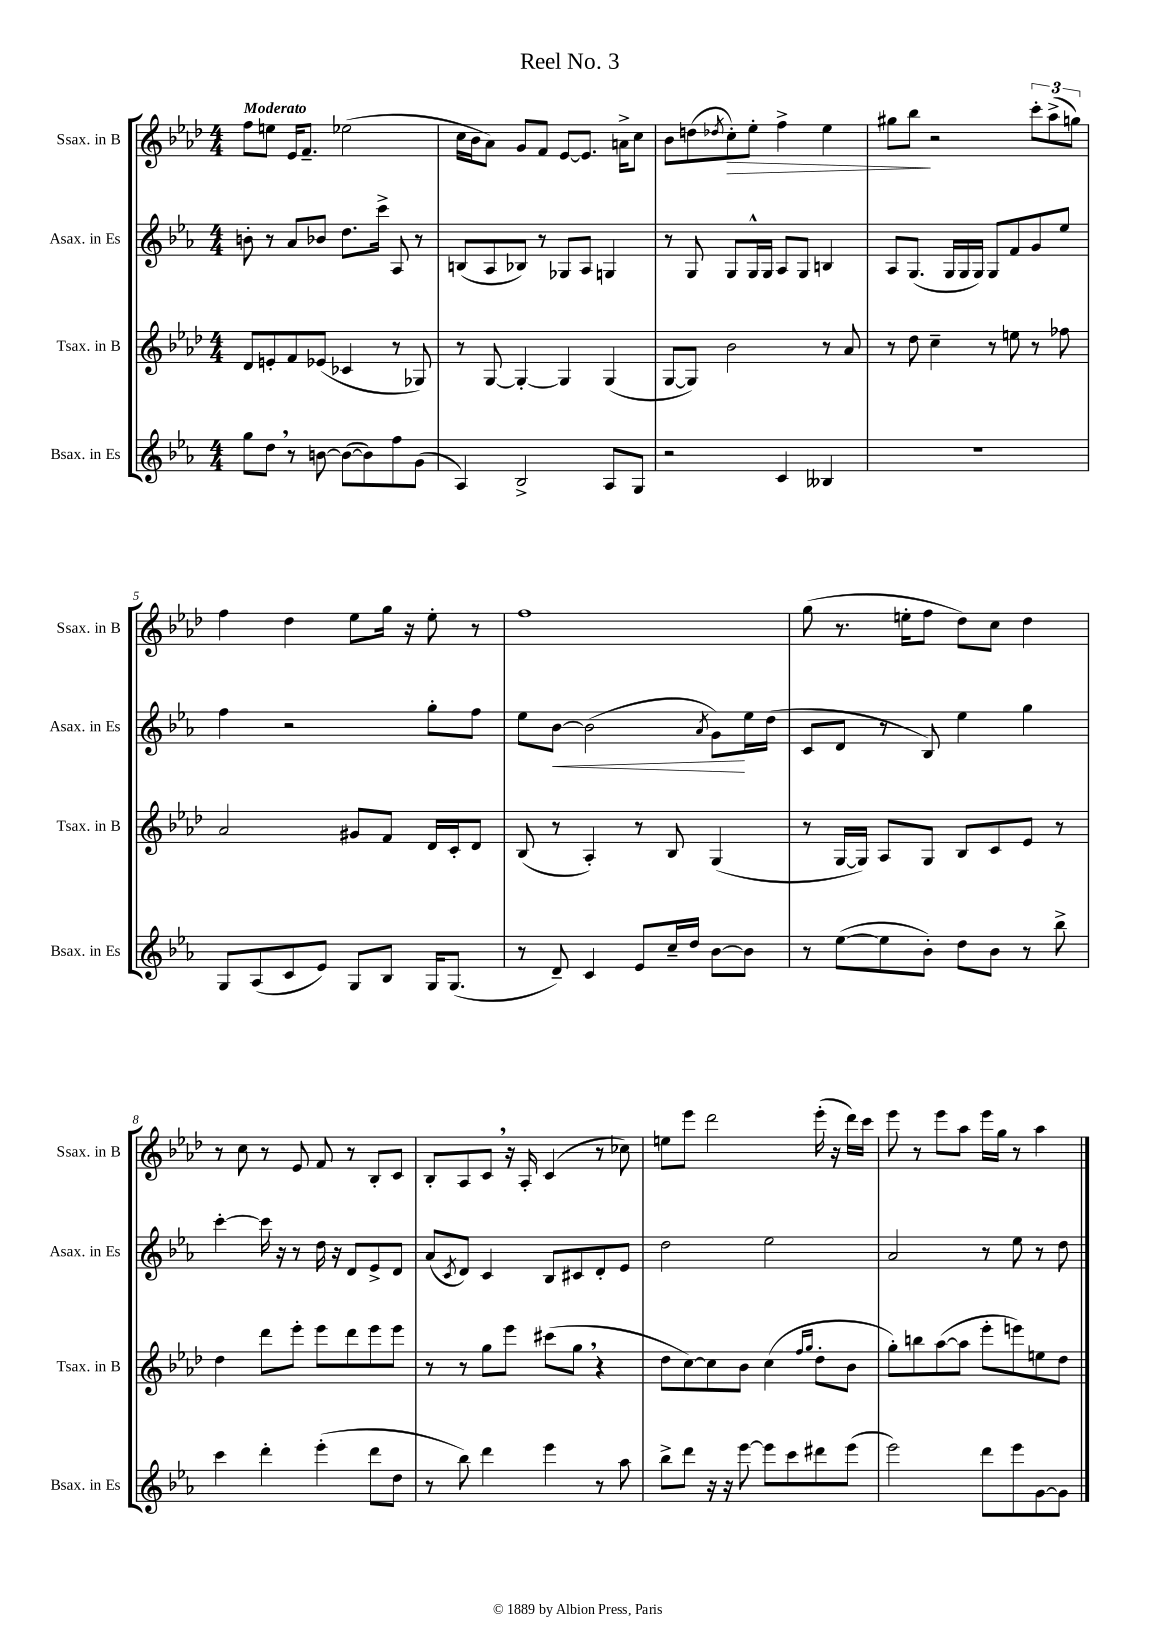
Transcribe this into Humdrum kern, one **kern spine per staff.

**kern	**kern	**kern	**kern
*staff4	*staff3	*staff2	*staff1
*clefG2	*clefG2	*clefG2	*clefG2
*k[b-e-a-]	*k[b-e-a-d-]	*k[b-e-a-]	*k[b-e-a-d-]
*M4/4	*M4/4	*M4/4	*M4/4
8gg	8d-	8b'	8ff
8dd	8e'	8r	8ee
8r	8f	8a-	16e-
.	.	.	8.f~
[8b	(8e-	8b-	.
(8b_	4c-	8.dd	(2ee-
8b])	.	.	.
.	.	16ccc^	.
8ff	8r	8A-	.
(8g	8G-)	8r	.
=	=	=	=
4A-)	8r	(8B	16cc
.	.	.	16b-
.	[8G	8A-	8a-)
2B-^	4G'_	8B-)	8g
.	.	8r	8f
.	4G]	8G-	[8e-
.	.	8A-	8.e-]
8A-	(4G	4G	.
.	.	.	16a^
8G	.	.	8cc
=	=	=	=
2r	[8G	8r	8b-
.	8G])	8G	(8dd
.	.	.	8qdd-
.	2b-	8G	8cc')
.	.	16G^^	8ee-'
.	.	16G	.
4c	.	8A-	4ff^
.	.	8G	.
4B--	8r	4B	4ee-
.	8a-	.	.
=	=	=	=
1r	8r	8A-	8gg#
.	8dd-	(8.G	8bb-
.	4cc~	.	2r
.	.	16G	.
.	.	16G	.
.	.	16G)	.
.	8r	8G	.
.	8ee	8f	.
.	8r	8g	12ccc'
.	.	.	(12aa-^
.	8ff-	8ee-	.
.	.	.	12gg)
=	=	=	=
8G	2a-	4ff	4ff
(8A-	.	.	.
8c	.	2r	4dd-
8e-)	.	.	.
8G	8g#	.	8ee-
8B-	8f	.	16gg
.	.	.	16r
16G	16d-	8gg'	8ee-'
(8.G	16c'	.	.
.	8d-	8ff	8r
=	=	=	=
8r	(8B-	8ee-	1ff
8d~)	8r	[8b-	.
4c	4A-')	(2b-]	.
8e-	8r	.	.
16cc~	8B-	.	.
16dd	.	.	.
.	.	8qa-	.
[8b-	(4G	8g)	.
8b-]	.	16ee-	.
.	.	(16dd	.
=	=	=	=
8r	8r	8c	(8gg
([8ee-	[16G	8d	8.r
.	16G])	.	.
8ee-]	8A-	8r	.
.	.	.	16ee'
8b-')	8G	8B-)	8ff
8dd	8B-	4ee-	8dd-)
8b-	8c	.	8cc
8r	8e-	4gg	4dd-
8bb-^	8r	.	.
=	=	=	=
4ccc	4dd-	[4ccc'	8r
.	.	.	8cc
4ddd'	8ddd-	16ccc]	8r
.	.	16r	.
.	8eee-'	8r	8e-
(4eee-'	8eee-	16dd	8f
.	.	16r	.
.	8ddd-	8d	8r
8ddd	8eee-	8e-^	8B-'
8dd	8eee-	8d	8c
=	=	=	=
8r	8r	(8a-	8B-'
.	.	8qc	.
8bb-)	8r	8d)	8A-
4ddd	8gg	4c	8c
.	8eee-	.	16r
.	.	.	16A-'
4eee-	(8ccc#	8B-	(4c
.	8gg	8c#	.
8r	4r	8d'	8r
8aa-	.	8e-	8cc-)
=	=	=	=
8bb-^	8dd-	2dd	8ee
8ddd	[8cc)	.	8eee-
16r	8cc]	.	2ddd-
16r	.	.	.
[8eee-	8b-	.	.
8eee-]	(4cc	2ee-	.
8ccc	.	.	.
.	16qqff	.	.
.	16qqgg	.	.
8ddd#	8dd-'	.	(16eee-'
.	.	.	16r
(8eee-	8b-	.	16ddd-)
.	.	.	16ccc
=	=	=	=
2eee-)	8gg')	2a-	8eee-
.	8bb	.	8r
.	([8aa-	.	8eee-
.	8aa-]	.	8aa-
8ddd	8eee-'	8r	16eee-
.	.	.	16gg
8eee-	8eee)	8ee-	8r
[8g	8ee	8r	4aa-
8g]	8dd-	8dd	.
==	==	==	==
*-	*-	*-	*-
